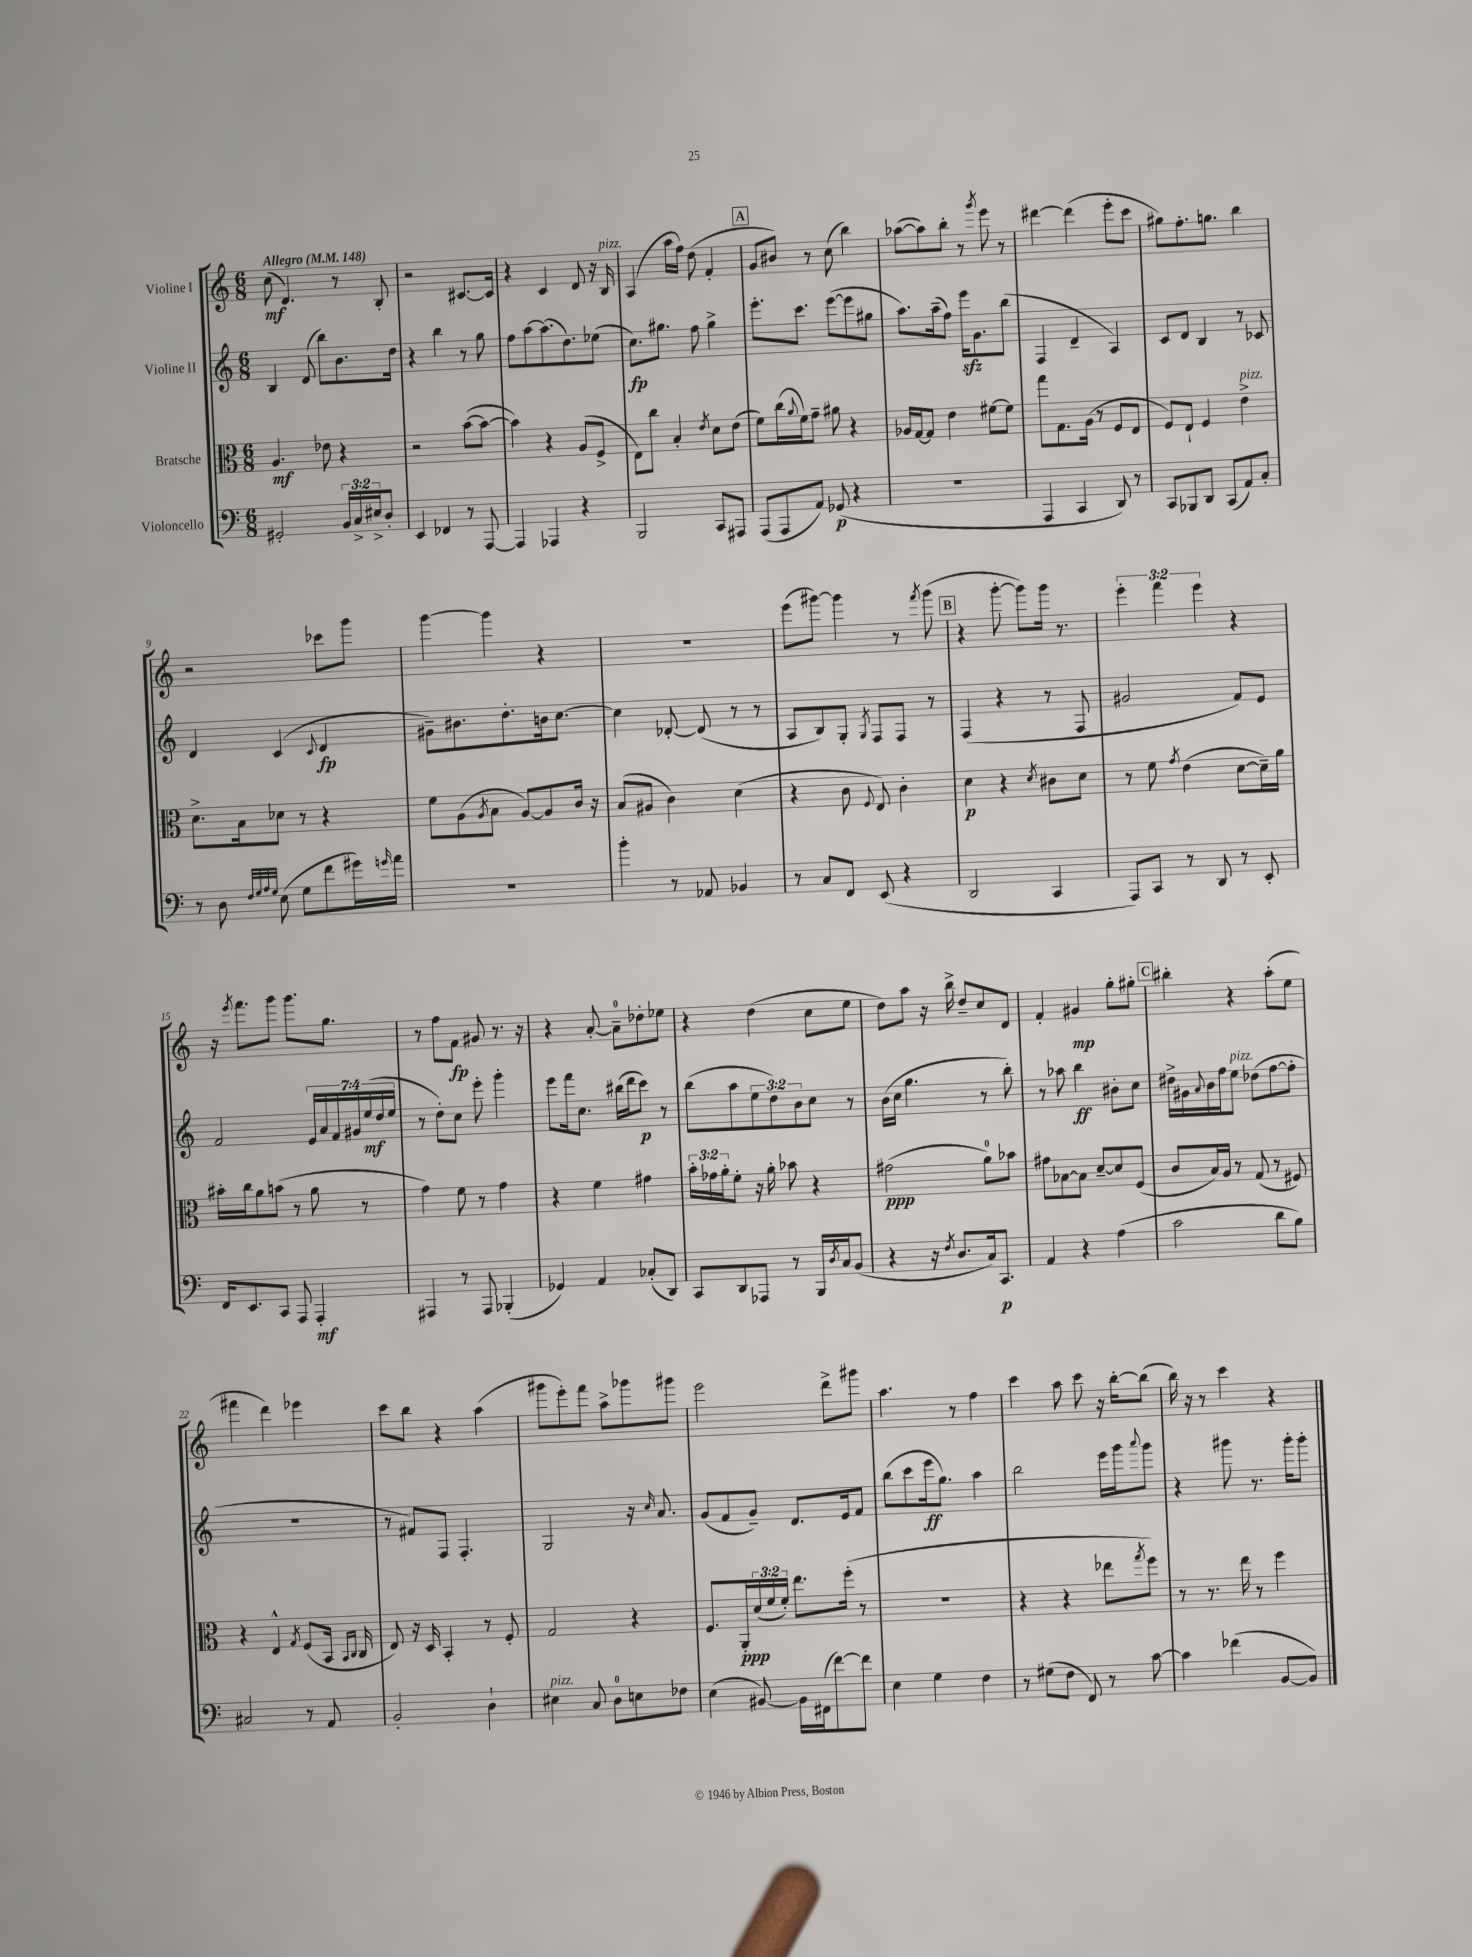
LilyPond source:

<<
\new StaffGroup <<
\new Staff = "s0" \with { instrumentName = "Violine I" } {
    \clef treble \key c \major \numericTimeSignature \time 6/8 \override Staff.TupletNumber.text = #tuplet-number::calc-fraction-text \tempo "Allegro" 4 = 148
    c''8\mf( d'4.) r8 b8-. |
    r2 cis'8.~ cis'16 |
    r4 c'4 d'8 r16 b16^\markup { \italic "pizz." } |
    a4( a''16 f''16) d''8( f'4-. |
    \mark \markup { \box "A" } g'8 bis'8) r8 c''8( b''4) |
    aes''8~( aes''8) b''8-. r8 \acciaccatura { g'''8 } e'''8 r8 |
    dis'''4~ dis'''4( e'''8-. c'''8 |
    gis''8) f''8.-. g''8. b''4 |
    r2 ces'''8 g'''8 |
    g'''4~ g'''4 r4 |
    R2. |
    e'''8( gis'''8~) gis'''4 r8 \acciaccatura { f'''8 } gis'''8( |
    \mark \markup { \box "B" } r4 g'''8~-. g'''8) g'''16 r8. |
    \tuplet 3/2 { e'''4-. f'''4 e'''4 } r4 |
    r16 \acciaccatura { e'''8 } f'''8. g'''8 g'''8. g''8. |
    r8 f''8 f'8\fp gis'8 r8. r16 |
    r4 a'8~-. a'8-0-- des''8-. ees''8 |
    r4 d''4( c''8 e''8 |
    d''8) a''8 r16 b''16-> d''8-- c''8 d'8 |
    f'4-. gis'4\mp g''8-. gis''8-. |
    \mark \markup { \box "C" } bis''4-. r4 a''8-.( e''8 |
    fis'''4 d'''4) ees'''4 |
    c'''8 b''8 r4 a''4( |
    gis'''8 e'''8-.) f'''8 a''8-> ges'''8 gis'''8 |
    e'''2 d'''8-> gis'''8 |
    a''4. r8 f''4 |
    c'''4 a''8 c'''8 r16 b''16~-. b''8( |
    b''16) r16 r8 c'''4 r4 \bar "|." |
}
\new Staff = "s1" \with { instrumentName = "Violine II" } {
    \clef treble \key c \major \numericTimeSignature \time 6/8 \override Staff.TupletNumber.text = #tuplet-number::calc-fraction-text
    b4 d'8( b''8) b'8. d''16 |
    r4 b''4 r8 g''8 |
    f''8 a''8~ a''8.( d''8.) ees''8( |
    c''8.\fp) gis''8. f''8 gis''4-> |
    \mark \markup { \box "A" } e'''8.-. c'''8. e'''8~( e'''8 gis''8 |
    a''8.) a''16--( f''8) e'''16\sfz g'8. b''8( |
    f4 d'4-- a4) |
    c'8 d'8 b4 r8 ces'8 |
    d'4 c'4( \appoggiatura { c'8 } d'4\fp |
    gis'8--) bis'8. d''8.-. b'16 c''8.~ |
    c''4 des'8~-. des'8( r8 r8 |
    a8 b8) g8-. \acciaccatura { g8 } f8 f8 r8 |
    \mark \markup { \box "B" } f4( r4 r8 f8 |
    gis'2 f'8) e'8 |
    f'2 \tuplet 7/4 { e'16 a'16 f'16 gis'16 e''16\mf( d''16 e''16 } |
    r8 d''8-.) c''8 e'''8-. g'''4-. |
    e'''8 f'''16 c''8. bis''16( d'''16 c'''8\p) r8 |
    b''8( a''8 \tuplet 3/2 { e''8 d''8) b'8 } c''8 r8 |
    b'16( c''16 g''4. r8 b''8-.) |
    r8 aes''8 b''4\ff bis'8-. c''8 |
    \mark \markup { \box "C" } dis''16-> gis'16 \appoggiatura { a'8 } b'16 f''16 e''8^\markup { \italic "pizz." } des''8( f''8~ f''8-. |
    R2. |
    r8 fis'8) f8 f4.-. |
    g2 r16 \grace { c''16 } a'8. |
    g'8( f'8 g'8--) d'8. e'16 f'8 |
    b''8( c'''8 e'''16\ff g''8.) a''4 |
    b''2 e'''16 g'''16 \appoggiatura { a'''8 } g'''8 |
    r4 gis'''8 r8. gis'''16-. gis'''8-. \bar "|." |
}
\new Staff = "s2" \with { instrumentName = "Bratsche" } {
    \clef alto \key c \major \numericTimeSignature \time 6/8 \override Staff.TupletNumber.text = #tuplet-number::calc-fraction-text
    a4.\mf ees'8 r4 |
    r2 b'8~( b'8~ |
    b'4) r4 a8( f8-> |
    e8) c''8 b4-. \acciaccatura { e'8 } d'8 e'8( |
    \mark \markup { \box "A" } f'8) c''16( \appoggiatura { a'8 } f'16) g'8-- ais'8 r4 |
    aes16 g16~ g8 e'4 fis'8~ fis'8 |
    g''8 g8. a16( r8 f8 e8 |
    f8) e8-! f4 e'4->^\markup { \italic "pizz." } |
    d'8.-> b16 des'8 r8 r4 |
    f'8 a8( \acciaccatura { a8 } b8 a8~) a8 c'16 r16 |
    b8( ais8 c'4) d'4( |
    r4 c'8 \appoggiatura { f8 } e8) c'4-. |
    \mark \markup { \box "B" } d'4\p r4 \acciaccatura { d'8 } cis'8 d'8 |
    r8 f'8 \acciaccatura { g'8 } e'4( d'8~ d'16--) a'16 |
    bis'16-. c''16 a'8 b'8( r8 a'8 r8 |
    g'4) f'8 r8 g'4 |
    r4 f'4 gis'4 |
    \tuplet 3/2 { b'16-. ges'16 a'16-. } f'8-. r16 a'16-. bes'8 r4 |
    gis'2\ppp( a'8-0) bes'8 |
    gis'8 bes8~ bes8 d'8~-- d'8 f8( |
    \mark \markup { \box "C" } c'8 b16) a16 r8 g8( r8 fis8) |
    r4 e4-^ \acciaccatura { g8 } f8( b,16 \grace { b,16 c16 } c16 |
    e8) r16 d16 b,4-. r8 f8-. |
    g2 r4 |
    f8. a,16-.\ppp \tuplet 3/2 { d'16( f'16 f'16-.) } e''8. f''16-.( r8 |
    R2. |
    r4 r4 ees''8 \acciaccatura { g''8 } f''8) |
    r8 r8. e''16 r8 f''4 \bar "|." |
}
\new Staff = "s3" \with { instrumentName = "Violoncello" } {
    \clef bass \key c \major \numericTimeSignature \time 6/8 \override Staff.TupletNumber.text = #tuplet-number::calc-fraction-text
    gis,2-. \tuplet 3/2 { b,16 c16-> eis16-> } d8-. |
    e,4 fes,4 r8 a,,8~ |
    a,,4 aes,,4 r4 |
    b,,2 c,8 ais,,8 |
    \mark \markup { \box "A" } a,,8( a,,8 a,8) ges,8\p( r4 |
    r2. |
    a,,4 c,4 d,8) r8 |
    c,8 bes,,8 d,8 c,8( a,8) c8-. |
    r8 d8 \grace { f32 g32 a32 g32 } e8( g8 f'8 gis'16) \grace { g'16 } a'16 |
    R2. |
    b'4-. r8 aes,8 bes,4 |
    r8 c8 f,8 e,8( r4 |
    \mark \markup { \box "B" } d,2 c,4 |
    a,,8) c,8 r8 d,8 r8 e,8-. |
    f,16 e,8. c,8 a,,8 a,,4-.\mf |
    ais,,4 r8 ais,,8 bes,,4-.( |
    ges,4) a,4 ces8-.( d,8) |
    c,8 d,8 aes,,8 r8 b,,16 \acciaccatura { d8 } c16 b,8( |
    r4 r16 \acciaccatura { f8 } d8. c16) c,8.\p |
    a,4 r4 a4( |
    \mark \markup { \box "C" } c'2 d'8 b8) |
    cis2 r8 a,8 |
    b,2-. d4-! |
    eis4^\markup { \italic "pizz." } c8 d8-0 e8 fes8 |
    e4( bis,8~) bis,16 fis,16( f'8~) f'8 |
    e4 g4 f4 |
    r8 gis8( f8 f,8) r8 c'8~ |
    c'4 fes'4( b,8~ b,8) \bar "|." |
}
>>
>>
